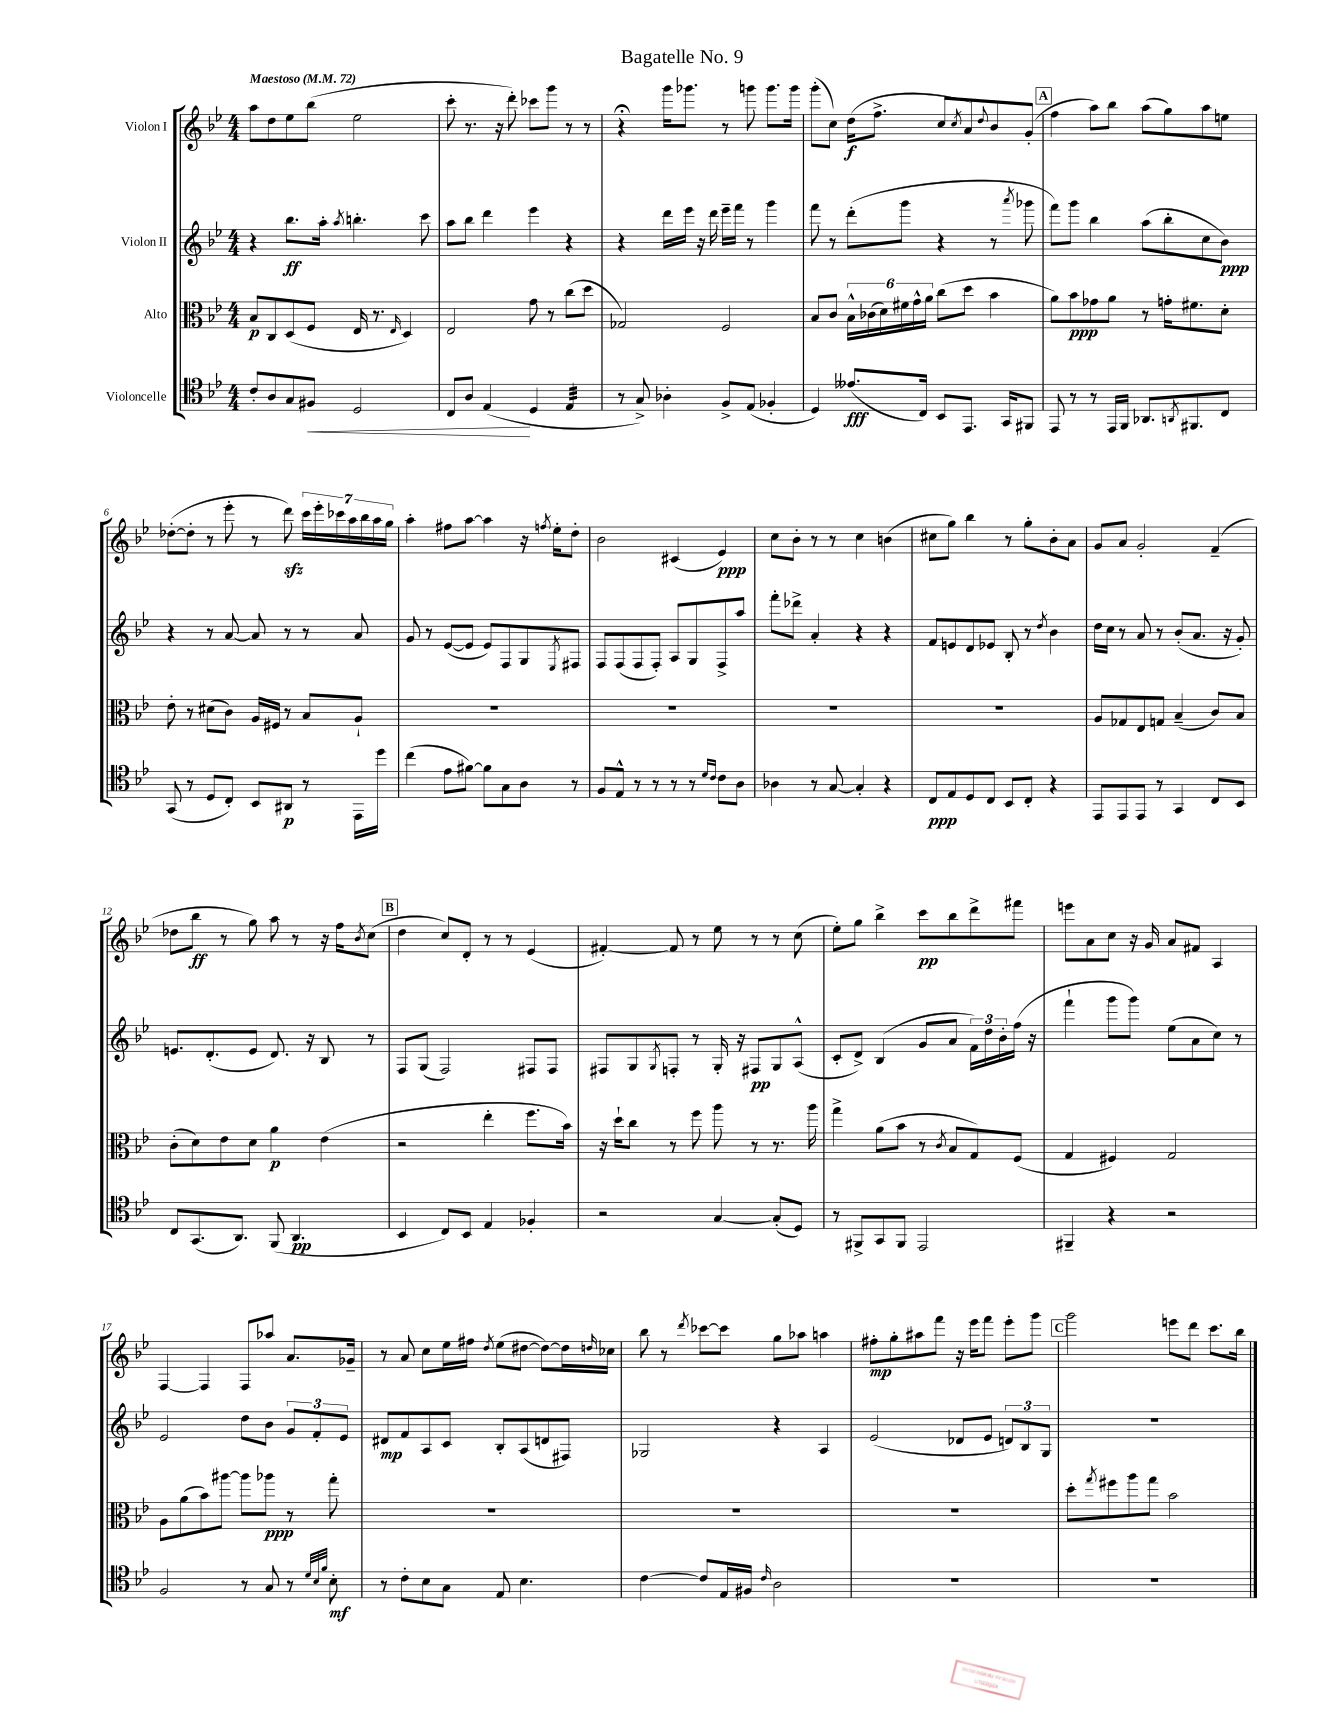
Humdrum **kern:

**kern	**dynam	**kern	**dynam	**kern	**dynam	**kern	**dynam
*part4	*part4	*part3	*part3	*part2	*part2	*part1	*part1
*staff4	*staff4	*staff3	*staff3	*staff2	*staff2	*staff1	*staff1
*I"Violoncelle	*	*I"Alto	*	*I"Violon II	*	*I"Violon I	*
*clefC4	*	*clefC3	*	*clefG2	*	*clefG2	*
*k[b-e-]	*	*k[b-e-]	*	*k[b-e-]	*	*k[b-e-]	*
*M4/4	*	*M4/4	*	*M4/4	*	*M4/4	*
*MM72	*	*MM72	*	*MM72	*	*MM72	*
=1	=1	=1	=1	=1	=1	=1	=1
!	!	!	!	!	!	!LO:TX:a:B:t=Maestoso	!
8c'/L	.	8B-/L	p	4r	.	8aa\L	.
8A/	.	8C/	.	.	.	8dd\	.
8G/	.	(8D/	.	8.bb-\L	ff	8ee-\	.
!	!LO:HP:b	!	!	!	!	!	!
8F#X/J	<	8F/J	.	.	.	(8bb-\J	.
.	.	.	.	16aa'\Jk	.	.	.
.	.	.	.	8qaa/	.	.	.
2D/	.	16E-/	.	4.bbn'\	.	2ee-\	.
.	.	8.r	.	.	.	.	.
.	.	16qqE-/	.	.	.	.	.
.	.	4D/)	.	.	.	.	.
.	.	.	.	8ccc\	.	.	.
=2	=2	=2	=2	=2	=2	=2	=2
8C/L	.	2E-/	.	8aa\L	.	8ccc'\	.
8A/J	.	.	.	8bb-\J	.	8.r	.
(4E-/	.	.	.	4ddd\	.	.	.
.	.	.	.	.	.	16r	.
.	.	.	.	.	.	8ddd'\)	.
4D/	[	8g\	.	4eee-\	.	8ccc-X\L	.
.	.	8r	.	.	.	8ggg\J	.
*tremolo	*	*	*	*	*	*	*
32E-/LLL	.	(8cc\L	.	4r	.	8r	.
32E-/	.	.	.	.	.	.	.
32E-/	.	.	.	.	.	.	.
32E-/	.	.	.	.	.	.	.
32E-/	.	8dd\J	.	.	.	8r	.
32E-/	.	.	.	.	.	.	.
32E-/	.	.	.	.	.	.	.
32E-/JJJ	.	.	.	.	.	.	.
*Xtremolo	*	*	*	*	*	*	*
=3	=3	=3	=3	=3	=3	=3	=3
8r	.	2G-X/)	.	4r	.	4r;<	.
8G^/)	.	.	.	.	.	.	.
4A-X'\	.	.	.	16ddd\LL	.	16ggg\KL	.
.	.	.	.	16eee-\JJ	.	8.ggg-X\J	.
.	.	.	.	16r	.	.	.
.	.	.	.	16ddd\	.	.	.
8F^/L	.	2F/	.	16eee-~\LL	.	8r	.
.	.	.	.	16fff\JJ	.	.	.
(8E-/J	.	.	.	8r	.	8gggn\	.
4F-X'/	.	.	.	4ggg\	.	8.ggg\L	.
.	.	.	.	.	.	16ggg\Jk	.
=4	=4	=4	=4	=4	=4	=4	=4
4D/)	.	8B-/L	.	8fff\	.	(8ggg'\L	.
.	.	8c/J	.	8r	.	8cc\J)	.
(8.e--X/L	fff	24B-^^\LL	.	(8ddd'\L	.	(16dd\KL	f
.	.	(24c-X\	.	.	.	.	.
.	.	.	.	.	.	8.ff^\J	.
.	.	24d\)	.	.	.	.	.
.	.	24f#X\	.	8ggg\J	.	.	.
.	.	24g^^\	.	.	.	.	.
16C/Jk)	.	.	.	.	.	.	.
.	.	24a\JJ	.	.	.	.	.
8BB-/L	.	(8cc\L	.	4r	.	8cc/L	.
.	.	.	.	.	.	8qcc/	.
8.EE-/J	.	8dd\J	.	.	.	8a/)	.
.	.	.	.	.	.	8qqdd/	.
.	.	4b-\	.	8r	.	8b-/	.
16GG/KL	.	.	.	.	.	.	.
.	.	.	.	8qaaa/	.	.	.
8FF#X/J	.	.	.	8ggg-X\	.	(8g'/J	.
!!LO:REH:place=s1:t=A
=5	=5	=5	=5	=5	=5	=5	=5
8EE-/	.	8a\L)	.	8fff\L)	.	4ff\	.
8r	.	8b-\	ppp	8ggg\J	.	.	.
8r	.	8g-X\	.	4bb-\	.	8aa\L)	.
16EE-/LL	.	8a\J	.	.	.	8bb-\J	.
16FF/JJ	.	.	.	.	.	.	.
8.AA-X/L	.	8r	.	(8aa\L	.	(8aa\L	.
.	.	16gn'\KL	.	8bb-'\	.	8gg\)	.
8qAAn/	.	.	.	.	.	.	.
8.FF#X/	.	8.f#X\	.	.	.	.	.
.	.	.	.	8cc\	.	8aa\	.
8C/J	.	8d'\J	.	8b-\J)	ppp	8een\J	.
!!LO:LB:g=z
=6	=6	=6	=6	=6	=6	=6	=6
(8GG/	.	8e-'\	.	4r	.	([8dd-X'\L	.
8r	.	8r	.	.	.	8dd-'\J]	.
8D/L	.	(8d#X\L	.	8r	.	8r	.
8C'/J)	.	8c\J)	.	[8a/	.	8eee-'\	.
8BB-/L	.	16A/LL	.	8a/]	.	8r	.
.	.	16F#X/JJ	.	.	.	.	.
8AA#X/J	p	8r	.	8r	.	8dddzz\)	.
8r	.	8B-/L	.	8r	.	28ccc\LL	.
.	.	.	.	.	.	28eee-'\	.
.	.	.	.	.	.	28ccc-X\	.
.	.	.	.	.	.	28aa\	.
16EE-\LL	.	8A`/J	.	8a/	.	.	.
.	.	.	.	.	.	28bb-\	.
.	.	.	.	.	.	28aa\	.
16dd\JJ	.	.	.	.	.	.	.
.	.	.	.	.	.	28gg\JJ	.
=7	=7	=7	=7	=7	=7	=7	=7
(4cc\	.	1r	.	8g/	.	4aa'\	.
.	.	.	.	8r	.	.	.
8e-\L	.	.	.	([8e-/L	.	8ff#X\L	.
[8f#X\J)	.	.	.	8e-/J]	.	[8aa\J	.
8f#\L]	.	.	.	8e-/L)	.	4aa\]	.
8G\	.	.	.	8F/	.	.	.
8A\J	.	.	.	8G/	.	16r	.
.	.	.	.	.	.	8qffn/	.
.	.	.	.	.	.	16ee-'\KL	.
.	.	.	.	8qE-/	.	.	.
8r	.	.	.	8F#X/J	.	8dd'\J	.
=8	=8	=8	=8	=8	=8	=8	=8
8F/L	.	1r	.	8F/L	.	2b-\	.
8E-^^/J	.	.	.	(8F/	.	.	.
8r	.	.	.	8F/	.	.	.
8r	.	.	.	8F'/J)	.	.	.
8r	.	.	.	8A/L	.	(4c#X/	.
8r	.	.	.	8G/	.	.	.
16qqd/LL	.	.	.	.	.	.	.
16qqc/JJ	.	.	.	.	.	.	.
8c\L	.	.	.	8F^/	.	4e-/)	ppp
8A\J	.	.	.	8aa/J	.	.	.
=9	=9	=9	=9	=9	=9	=9	=9
4A-X\	.	1r	.	8fff'\L	.	8cc\L	.
.	.	.	.	8ddd-X^\J	.	8b-'\J	.
8r	.	.	.	4a'/	.	8r	.
[8G/	.	.	.	.	.	8r	.
4G'/]	.	.	.	4r	.	4cc\	.
4r	.	.	.	4r	.	(4bn\	.
=10	=10	=10	=10	=10	=10	=10	=10
8C/L	ppp	1r	.	8f/L	.	8cc#X\L	.
8E-/	.	.	.	8en/	.	8gg\J)	.
8D/	.	.	.	8d/	.	4bb-\	.
8C/J	.	.	.	8e-X/J	.	.	.
8BB-/L	.	.	.	8B-'/	.	8r	.
8C'/J	.	.	.	8r	.	8gg'\L	.
.	.	.	.	8qdd/	.	.	.
4r	.	.	.	4b-\	.	8b-'\	.
.	.	.	.	.	.	8a\J	.
=11	=11	=11	=11	=11	=11	=11	=11
8EE-/L	.	8A/L	.	16dd\LL	.	8g/L	.
.	.	.	.	16cc\JJ	.	.	.
8EE-/	.	8G-X/	.	8r	.	8a/J	.
8EE-/J	.	8E-/	.	8a/	.	2g'/	.
8r	.	8Gn/J	.	8r	.	.	.
4GG/	.	(4B-~/	.	(8b-'/L	.	.	.
.	.	.	.	8.a/J	.	.	.
8C/L	.	8c/L)	.	.	.	(4f~/	.
.	.	.	.	16r	.	.	.
8BB-/J	.	8B-/J	.	8g'/)	.	.	.
!!LO:LB:g=z
=12	=12	=12	=12	=12	=12	=12	=12
8C/L	.	(8c'\L	.	8.en/L	.	8dd-X\L	.
(8.GG/	.	8d\)	.	.	.	8bb-\J	ff
.	.	.	.	(8.d'/	.	.	.
.	.	8e-\	.	.	.	8r	.
8.AA/J)	.	.	.	.	.	.	.
.	.	8d\J	.	8e/J	.	8gg\)	.
(8FF/	.	4a\	p	8.d/)	.	8aa\	.
4.AA/	pp	.	.	.	.	8r	.
.	.	.	.	16r	.	.	.
.	.	(4e-\	.	8B-/	.	16r	.
.	.	.	.	.	.	16ff\KL	.
.	.	.	.	.	.	8qb-/	.
.	.	.	.	8r	.	(8cc\J	.
!!LO:REH:place=s1:t=B
=13	=13	=13	=13	=13	=13	=13	=13
4BB-/	.	2r	.	8F/L	.	4dd\	.
.	.	.	.	(8G/J	.	.	.
8C/L)	.	.	.	2F/)	.	8cc/L)	.
8BB-/J	.	.	.	.	.	8d'/J	.
4E-/	.	4ee-'\	.	.	.	8r	.
.	.	.	.	.	.	8r	.
4F-X'/	.	8.ff\L	.	8F#X/L	.	(4e-/	.
.	.	.	.	8F#/J	.	.	.
.	.	16b-\Jk)	.	.	.	.	.
=14	=14	=14	=14	=14	=14	=14	=14
2r	.	16r	.	8F#X/L	.	[4f#X'/)	.
.	.	16dd`\KL	.	.	.	.	.
.	.	8cc\J	.	8G/	.	.	.
.	.	.	.	8qG/	.	.	.
.	.	8r	.	8Fn'/J	.	8f#/]	.
.	.	8ff\	.	8r	.	8r	.
[4G/	.	8aa\	.	16G'/	.	8ee-\	.
.	.	.	.	16r	.	.	.
.	.	8r	.	8F#X/L	pp	8r	.
(8G'/L]	.	8.r	.	8G/	.	8r	.
8D/J)	.	.	.	(8A^^/J	.	(8cc\	.
.	.	16aa\	.	.	.	.	.
=15	=15	=15	=15	=15	=15	=15	=15
8r	.	4gg^\	.	8c'/L	.	8ee-'\L)	.
8FF#X^/L	.	.	.	8d^/J)	.	8gg\J	.
8GG/	.	(8a\L	.	(4B-/	.	4bb-^\	.
8FF#/J	.	8b-\J	.	.	.	.	.
2EE-/	.	8r	.	8g/L	.	8ccc\L	pp
.	.	8qc/	.	.	.	.	.
.	.	8B-/L	.	8a/J	.	8bb-\	.
.	.	8G/)	.	24f\LL)	.	8ddd^\	.
.	.	.	.	24dd\	.	.	.
.	.	.	.	24b-'\	.	.	.
.	.	(8F/J	.	(16ff\JJ	.	8fff#X\J	.
.	.	.	.	16r	.	.	.
=16	=16	=16	=16	=16	=16	=16	=16
4FF#X~/	.	4G/	.	4fff`\	.	8eeen\L	.
.	.	.	.	.	.	8a\	.
4r	.	4F#X/)	.	8ggg\L	.	8cc\J	.
.	.	.	.	8ggg\J)	.	16r	.
.	.	.	.	.	.	16g/	.
2r	.	2G/	.	(8ee-\L	.	8a/L	.
.	.	.	.	8a\	.	8f#X/J	.
.	.	.	.	8cc\J)	.	4A/	.
.	.	.	.	8r	.	.	.
!!LO:LB:g=z
=17	=17	=17	=17	=17	=17	=17	=17
2F/	.	8A\L	.	2e-/	.	[4F/	.
.	.	(8a\	.	.	.	.	.
.	.	8b-\)	.	.	.	4F/]	.
.	.	[8aa#X\J	.	.	.	.	.
8r	.	8aa#\L]	.	8dd\L	.	8F/L	.
8G/	.	8aa-X\J	ppp	8b-\J	.	8aa-X/J	.
8r	.	8r	.	12g/L	.	8.a/L	.
.	.	.	.	12f'/	.	.	.
32qqd/LLL	.	.	.	.	.	.	.
32qqB-/	.	.	.	.	.	.	.
32qqf/JJJ	.	.	.	.	.	.	.
8B-'\	mf	8gg'\	.	.	.	.	.
.	.	.	.	12e-/J	.	.	.
.	.	.	.	.	.	16g-X~/Jk	.
=18	=18	=18	=18	=18	=18	=18	=18
8r	.	1r	.	8d#X/L	mp	8r	.
8c'\L	.	.	.	8f/	.	8a/	.
8B-\	.	.	.	8A/	.	8cc\L	.
8G\J	.	.	.	8c/J	.	16ee-\L	.
.	.	.	.	.	.	16ff#X\JJ	.
.	.	.	.	.	.	8qdd/	.
8E-/	.	.	.	8B-'/L	.	(8ee-\L	.
4.B-\	.	.	.	(8A/	.	[8dd#X\J	.
.	.	.	.	8dn/	.	8dd#\L_)	.
.	.	.	.	8F#X/J)	.	16dd#\L]	.
.	.	.	.	.	.	16qqddn/	.
.	.	.	.	.	.	16cc-X\JJ	.
=19	=19	=19	=19	=19	=19	=19	=19
[4c\	.	1r	.	2G-X/	.	8bb-\	.
.	.	.	.	.	.	8r	.
.	.	.	.	.	.	8qddd/	.
8c/L]	.	.	.	.	.	[8ccc-X\L	.
16E-/L	.	.	.	.	.	8ccc-\J]	.
16F#X/JJ	.	.	.	.	.	.	.
16qqc/	.	.	.	.	.	.	.
2A\	.	.	.	4r	.	8gg\L	.
.	.	.	.	.	.	8aa-X\J	.
.	.	.	.	4A/	.	4aan\	.
=20	=20	=20	=20	=20	=20	=20	=20
1r	.	1r	.	(2e-/	.	8ff#X'\L	mp
.	.	.	.	.	.	8gg'\	.
.	.	.	.	.	.	8aa#X\	.
.	.	.	.	.	.	8fff\J	.
.	.	.	.	8d-X/L	.	16r	.
.	.	.	.	.	.	16eee-\KL	.
.	.	.	.	8e-/J	.	8fff\J	.
.	.	.	.	12dn/L)	.	8eee-'\L	.
.	.	.	.	12B-/	.	.	.
.	.	.	.	.	.	8ggg\J	.
.	.	.	.	12G/J	.	.	.
!!LO:REH:place=s1:t=C
=21	=21	=21	=21	=21	=21	=21	=21
1r	.	8dd'\L	.	1r	.	2ggg\	.
.	.	8qgg/	.	.	.	.	.
.	.	8ff#X\	.	.	.	.	.
.	.	8aa\	.	.	.	.	.
.	.	8gg\J	.	.	.	.	.
.	.	2b-\	.	.	.	8eeen\L	.
.	.	.	.	.	.	8ddd\J	.
.	.	.	.	.	.	8.ccc\L	.
.	.	.	.	.	.	16bb-\Jk	.
==	==	==	==	==	==	==	==
*-	*-	*-	*-	*-	*-	*-	*-
